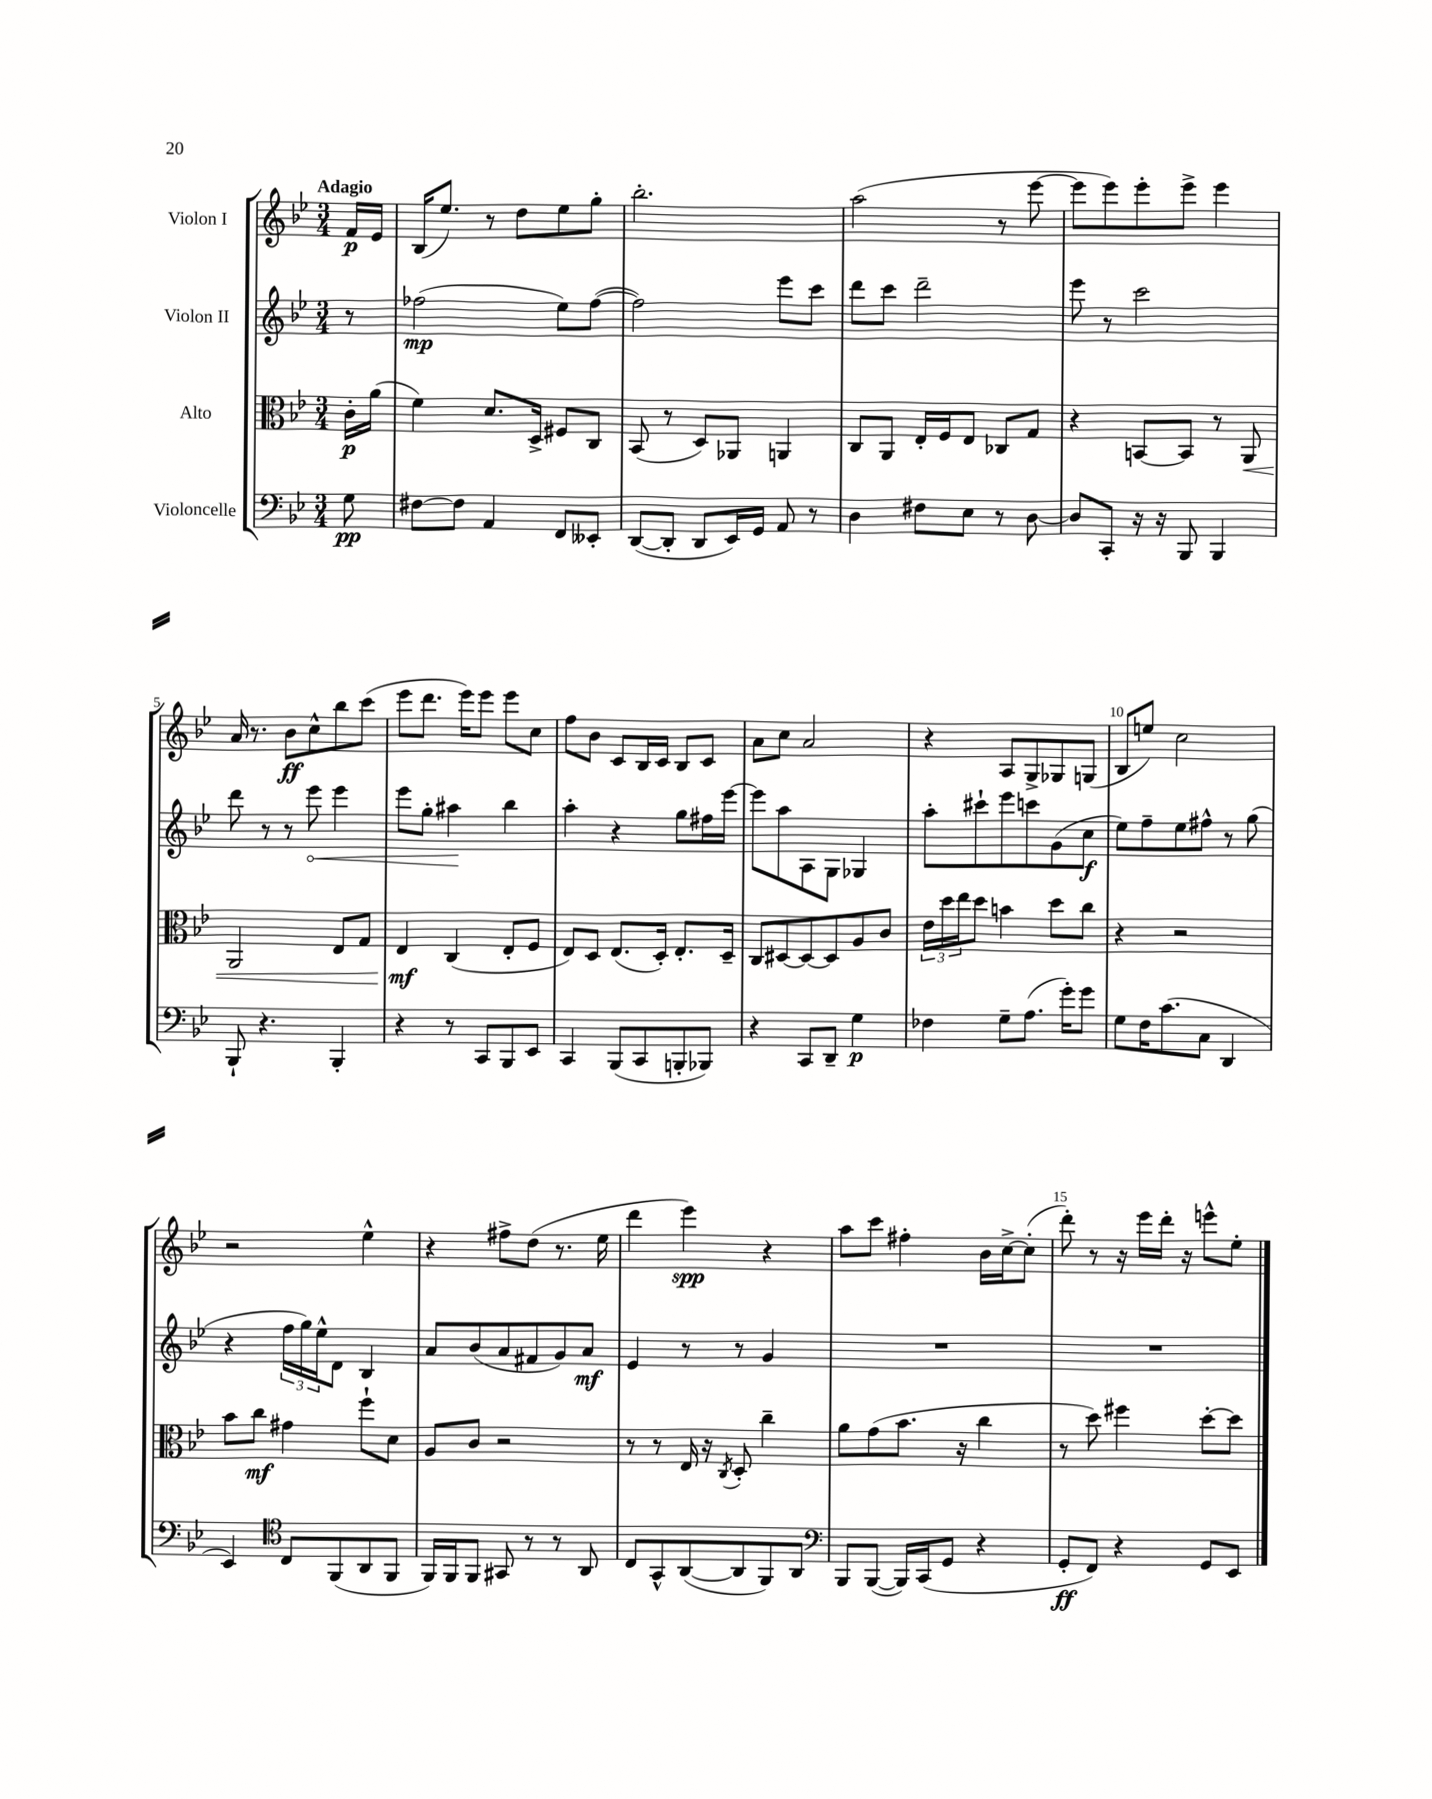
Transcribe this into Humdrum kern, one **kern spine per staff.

**kern	**kern	**kern	**kern
*staff4	*staff3	*staff2	*staff1
*clefF4	*clefC3	*clefG2	*clefG2
*k[b-e-]	*k[b-e-]	*k[b-e-]	*k[b-e-]
*M3/4	*M3/4	*M3/4	*M3/4
8G	16c'	8r	16f
.	(16a	.	16e-
=	=	=	=
[8F#	4f)	(2ff-	(16B-
.	.	.	8.ee-)
8F#]	.	.	.
4AA	8.d	.	8r
.	.	.	8dd
.	16D^	.	.
8FF	8F#	8ee-)	8ee-
8EE--'	8C	([8ff-	8gg'
=	=	=	=
([8DD	(8BB-	2ff-])	2.bb-'
8DD']	8r	.	.
8DD	8D)	.	.
16EE-)	8AA-	.	.
16GG	.	.	.
8AA	4AA	8eee-	.
8r	.	8ccc	.
=	=	=	=
4D	8C	8ddd	(2aa
.	8AA	8ccc	.
8F#	16E-'	2ddd~	.
.	16F	.	.
8E-	8E-	.	.
8r	8C-	.	8r
[8D	8G	.	[8eee-
=	=	=	=
8D]	4r	8eee-	8eee-]
8CC'	.	8r	8eee-)
16r	[8BB	2ccc	8eee-'
16r	.	.	.
8BBB-	8BB]	.	8eee-^
4BBB-	8r	.	4eee-
.	8AA	.	.
=	=	=	=
8BBB-`	2AA	8ddd	16a
.	.	.	8.r
4.r	.	8r	.
.	.	8r	8b-
.	.	8eee-	8cc^^
4BBB-'	8E-	4eee-	8bb-
.	8G	.	(8ccc
=	=	=	=
4r	4E-	8eee-	8eee-
.	.	8gg'	8.ddd
8r	(4C	4aa#	.
.	.	.	16eee-)
8CC	.	.	8eee-
8BBB-	8E-'	4bb-	8eee-
8EE-	8F	.	8cc
=	=	=	=
4CC	8E-)	4aa'	8ff
.	8D	.	8b-
(8BBB-	(8.E-	4r	8c
8CC	.	.	16B-
.	16D')	.	16c
8BBB'	8.E-'	8gg	8B-
8BBB-)	.	16ff#	8c
.	16D~	[16eee-	.
=	=	=	=
4r	8C	8eee-]	8a
.	[8D#	8aa	8cc
8CC	8D#_	8A	2a
8DD~	8D#]	8G	.
4G	8A	4G-	.
.	8c	.	.
=	=	=	=
4F-	24e-	8aa'	4r
.	24dd	.	.
.	24ee-	.	.
.	8dd	8ccc#`	.
8G~	4b	8eee-	8A
(8.A	.	8ccc	8G^
.	8dd	(8g	8G-
16g')	.	.	.
8g	8cc	8cc	(8G
=	=	=	=
8G	4r	8ee-)	8B-
16F	.	8ff~	8ee)
(8.c	.	.	.
.	2r	8ee-	2cc
8C	.	8ff#^^	.
4DD	.	8r	.
.	.	(8gg	.
=	=	=	=
4EE-)	8b-	4r	2r
.	8cc	.	.
*clefC4	*	*	*
8C	4g#	24ff	.
.	.	24gg)	.
.	.	24ee-^^	.
(8FF	.	8d	.
8AA	8ff`	4B-	4ee-^^
8FF	8d	.	.
=	=	=	=
16FF)	8A	8a	4r
16FF	.	.	.
8FF	8c	(8b-	.
8GG#	2r	8a	8ff#^
8r	.	8f#	(8dd
8r	.	8g)	8.r
8AA	.	8a	.
.	.	.	16ee-
=	=	=	=
8C	8r	4e-	4ddd
8GG^^	8r	.	.
([8AA	16E-	8r	4eee-)
.	16r	.	.
.	8qC	.	.
8AA]	8D'	8r	.
8FF)	4cc~	4g	4r
8AA	.	.	.
=	=	=	=
*clefF4	*	*	*
8BBB-	8a	2.r	8aa
([8BBB-	(8g	.	8ccc
16BBB-])	8.b-	.	4ff#'
(16CC	.	.	.
8GG	.	.	.
.	16r	.	.
4r	4cc	.	16b-
.	.	.	[16cc^
.	.	.	(8cc']
=	=	=	=
8GG'	8r	2.r	8ddd')
8FF)	8dd)	.	8r
4r	4ff#	.	16r
.	.	.	16eee-
.	.	.	16ddd'
.	.	.	16r
8GG	[8dd'	.	8eee^^
8EE-	8dd]	.	8ee-'
==	==	==	==
*-	*-	*-	*-
